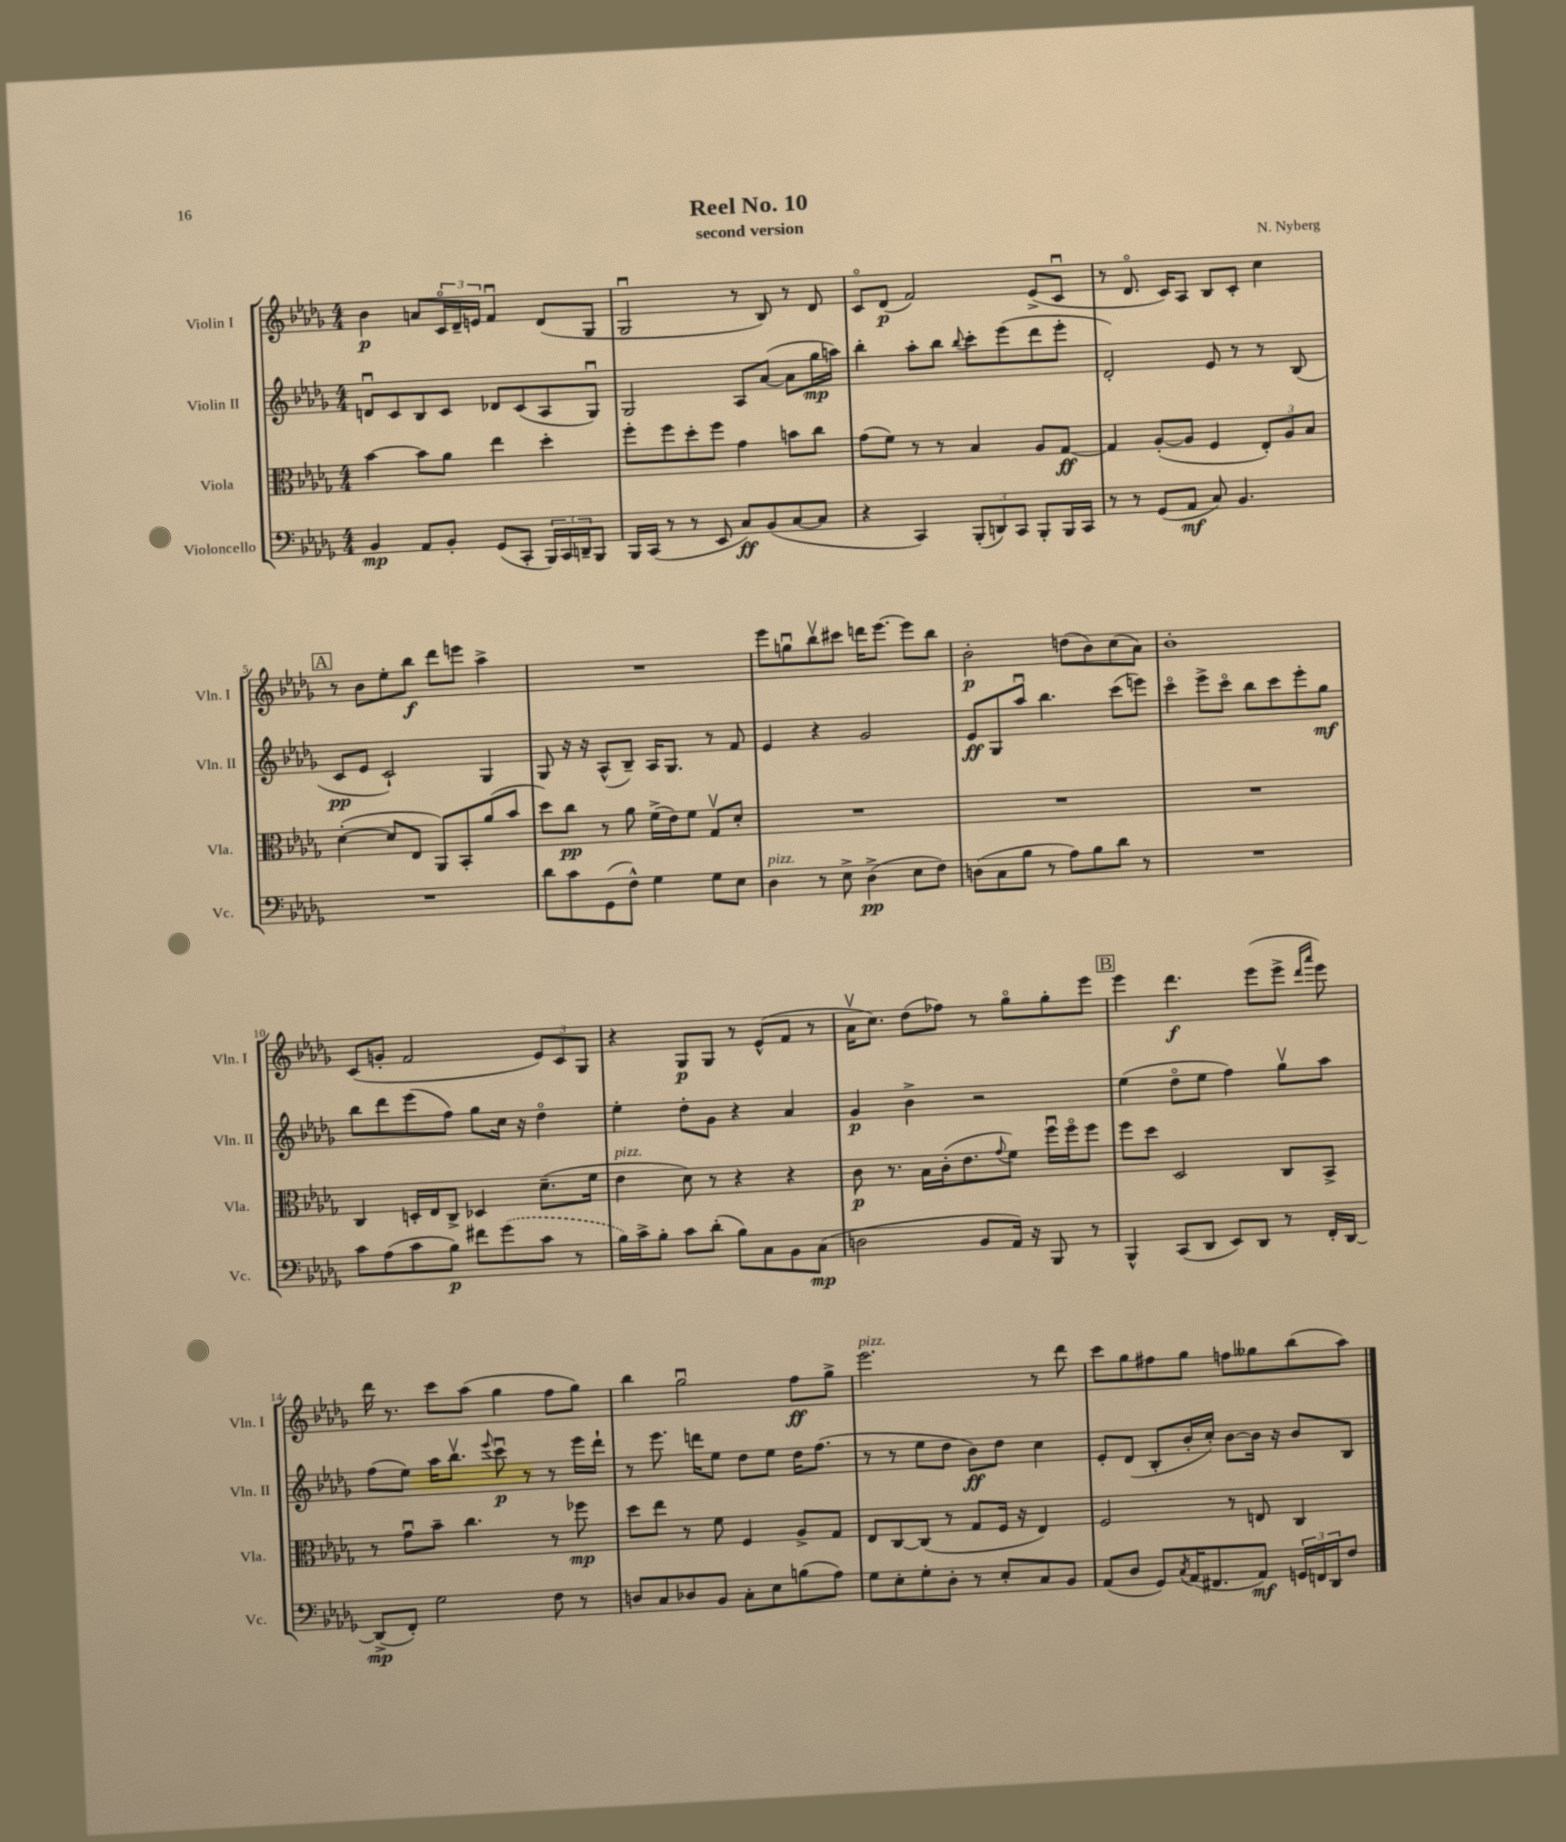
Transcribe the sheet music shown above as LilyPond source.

\header { title = "Reel No. 10" composer = "N. Nyberg" subtitle = "second version" }
<<
\new StaffGroup <<
\new Staff = "s0" \with { instrumentName = "Violin I" shortInstrumentName = "Vln. I" } {
    \clef treble \key des \major \numericTimeSignature \time 4/4
    bes'4\p a'8 \tuplet 3/2 { c'16\flageolet des'16-- e'16 } f'4\downbow des'8( ges8 |
    ges2\downbow r8 bes8) r8 des'8 |
    c'8\flageolet des'8\p( f'2) ees'8->( c'8\downbow |
    r8 des'8.\flageolet c'16) aes8 bes8 c'8-. c''4 |
    \mark \markup { \box "A" } r8 bes'8 ees''8-. bes''8\f des'''8 e'''8 aes''4-> |
    R1 |
    ees'''8 g''8\downbow bes''8\upbow cis'''8 d'''16 ees'''8.~ ees'''8 bes''8 |
    bes'2-.\p d''8( bes'8) c''8( aes'8) |
    bes'1-. |
    c'8( g'8-. f'2 \tuplet 3/2 { ees'8) c'8 ges8 } |
    r4 ges8\p ges8 r8 ees'8-^( f'8 r8 |
    aes'16\upbow c''8.) des''8( fes''8) r8 ges''8\flageolet ges''8-. ees'''8 |
    \mark \markup { \box "B" } ees'''4 des'''4.\f ees'''8( ees'''8-> \grace { des'''16 aes'''16 } ees'''8) |
    des'''16 r8. c'''8 aes''8( ges''4 f''8 ges''8) |
    bes''4 ges''2\downbow f''8\ff ges''8-> |
    ees'''2.^\markup { \italic "pizz." } r8 des'''8 |
    c'''8 ges''8 fis''8 ges''8 f''8 geses''8 bes''8( aes''8) \bar "|." |
}
\new Staff = "s1" \with { instrumentName = "Violin II" shortInstrumentName = "Vln. II" } {
    \clef treble \key des \major \numericTimeSignature \time 4/4
    d'8\downbow c'8 bes8 c'8 des'8 c'8( aes8 ges8\downbow) |
    ges2 aes8 aes'8~( aes'8 ges''16\mp a''16) |
    bes''4-. aes''8-. bes''8 \appoggiatura { bes''8 } c'''8-. ees'''8( des'''8 ees'''8-. |
    des'2-.) ees'8 r8 r8 bes8( |
    \mark \markup { \box "A" } c'8\pp ees'8 c'2-!) ges4 |
    ges8 r16 r16 aes8-^( bes8--) aes16 ges8. r8 f'8 |
    ees'4 r4 ges'2 |
    ees'8\ff ges8 aes''8\downbow bes''4. c'''8( e'''8) |
    c'''4\flageolet ees'''8-> c'''8\flageolet bes''8 c'''8 ees'''8-. ges''8\mf |
    bes''8 des'''8 ees'''8( f''8) ges''8 c''16 r16 des''4\flageolet |
    ees''4-. des''8-. ges'8 r4 aes'4 |
    ges'4\p bes'4-> r2 |
    \mark \markup { \box "B" } ees''4( des''8\flageolet ees''8 f''4) ges''8\upbow aes''8 |
    f''8( ees''8) aes''16 bes''8.\upbow \appoggiatura { ees'''8 } c'''8\downbow\p r8 r8 ees'''16 des'''16-! |
    r8 ees'''8. d'''16 ees''8 des''8 ees''8 des''16 f''8.( |
    r8 r8 ees''8 des''8 bes'8\ff) des''8 c''4 |
    ees'8-. des'8( bes8-. bes'16-. c''16-.) bes'8~ bes'16 r16 bes'8 bes8 \bar "|." |
}
\new Staff = "s2" \with { instrumentName = "Viola" shortInstrumentName = "Vla." } {
    \clef alto \key des \major \numericTimeSignature \time 4/4
    bes'4~ bes'8 aes'8 ees''4 des''4-. |
    f''8-. f''8 des''8-. f''8 ges'4 b'8 c''8 |
    ges'8( f'8) r8 r8 bes4 aes8 ges8~\ff |
    ges4 aes8~-.( aes8 f4 \tuplet 3/2 { ees8-.) aes8 bes8 } |
    \mark \markup { \box "A" } des'4~-.( des'8 ees8 aes,8) bes,8-. aes'8( bes'8 |
    des''8) c''8\pp r8 aes'8 f'16->( ees'16) f'8 ges8\upbow des'8-. |
    R1 |
    R1 |
    R1 |
    c4 d16-. ees16 c8-> des4 des'8.--( f'16 |
    ees'4^\markup { \italic "pizz." } des'8) r8 r4 r4 |
    c'8\p r8. bes16 c'16-.( ees'8. \appoggiatura { ges'8 } f'8) f''16\downbow f''16\flageolet f''8 |
    \mark \markup { \box "B" } f''8 des''8 des2 c8 bes,8-> |
    r8 ges'8\downbow bes'8-- c''4. r8 fes''8\mp |
    des''8 ees''8 r8 f'8 f4 aes8-> ges8 |
    ees8 c8~ c8( r8 ges8 f16 r16 ees4) |
    f2 r8 e8 c4 \bar "|." |
}
\new Staff = "s3" \with { instrumentName = "Violoncello" shortInstrumentName = "Vc." } {
    \clef bass \key des \major \numericTimeSignature \time 4/4
    bes,4\mp aes,8 bes,8-. ges,8( c,8-. \tuplet 3/2 { bes,,16) c,16 d,16-- } bes,,8 |
    bes,,16 c,16( r8 r8 ees,8 c8\ff) bes,8( c8~ c8 |
    r4 c,4) \tuplet 3/2 { bes,,8-.( d,8) c,8 } bes,,8-. bes,,16 c,16 |
    r8 r8 ges,8( aes,8\mf c8) bes,4. |
    \mark \markup { \box "A" } R1 |
    des'8 c'8 ges,8( f8-^) ges4 ges8 ees8 |
    des4^\markup { \italic "pizz." } r8 ees8-> des4->\pp( ees8 f8) |
    d8( c8 bes8 r8 aes8) bes8 des'8 r8 |
    R1 |
    c'8 aes8( c'8 bes8\p) fis'8 \once \slurDashed ges'8( c'8 r8 |
    bes16) c'16-> bes8-. c'8 des'8-.( bes8) c8 bes,8 c8\mp( |
    d2 bes,8 aes,16) r16 bes,,8 r8 |
    \mark \markup { \box "B" } bes,,4-^ c,8( des,8 ees,8) des,8 r8 f,16-. des,16~ |
    des,8->\mp( f,8-.) ges2 f8 r8 |
    d8 c8 des8 bes,8 c8-. ees8 b8( aes8) |
    ges8 ees8-. ges8-. des8-. r8 ees8-. c8 bes,8 |
    aes,8( des8 ges,8) \acciaccatura { c8 } aes,16( fis,8. aes,8\mf) \tuplet 3/2 { g,16 f,16 des,16 } f8 \bar "|." |
}
>>
>>
